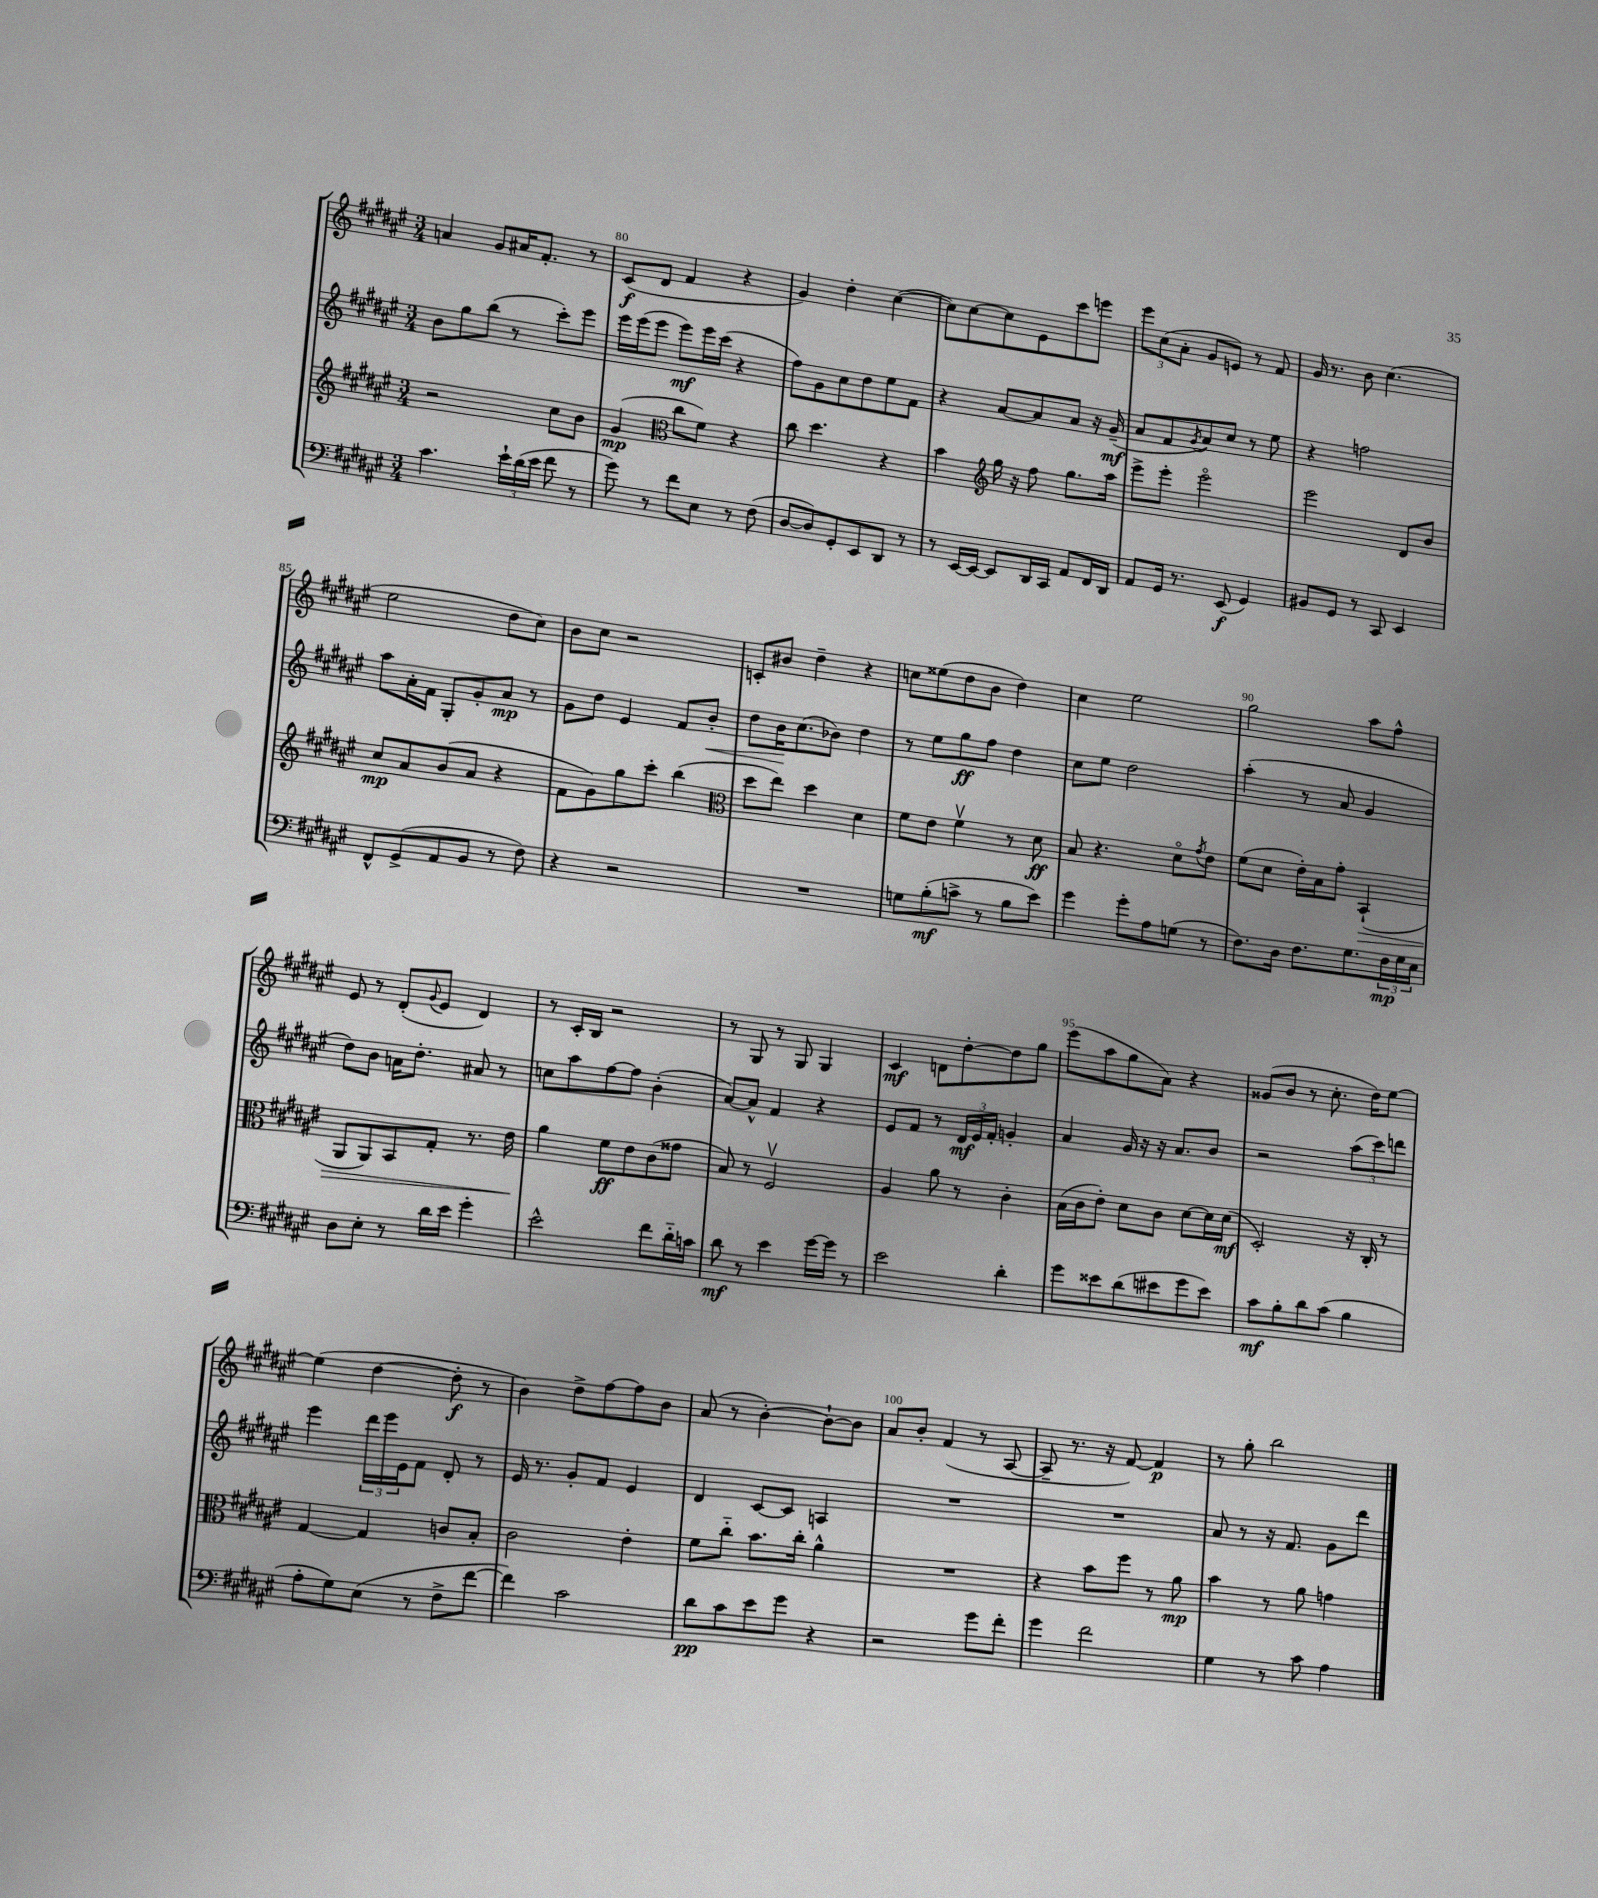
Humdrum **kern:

**kern	**kern	**kern	**kern
*staff4	*staff3	*staff2	*staff1
*clefF4	*clefG2	*clefG2	*clefG2
*k[f#c#g#d#a#e#]	*k[f#c#g#d#a#e#]	*k[f#c#g#d#a#e#]	*k[f#c#g#d#a#e#]
*M3/4	*M3/4	*M3/4	*M3/4
4.c#\	2r	8b\L	4a/
.	.	8gg#\	.
.	.	(8bb\J	8g#/L
24e#`\LL	.	8r	16a#/K
(24d#\	.	.	.
.	.	.	8.f#'/J
24e#\JJ	.	.	.
8f#\	8cc#\L	8ccc#'\L)	.
8r	8b\J	8eee#\J	8r
=	=	=	=
8g#\)	(4g#/	16eee#\LL	(8c#/L
.	.	(16eee#\J	.
8r	.	8eee#\J	8d#/J
*	*clefC3	*	*
8f#\L	8cc#\L	8eee#\L)	4f#/
8E#\J	8f#\J)	16eee#\L	.
.	.	(16ccc#\JJ	.
8r	4r	4r	4r
(8F#\	.	.	.
=	=	=	=
[8D#/L	8cc#\	8ff#\L)	4g#/)
8D#/])	4.dd#\	8g#\	.
8GG#'/	.	8cc#\	4dd#'\
8EE#/	.	8dd#\	.
8DD#/J	4r	8ee#\	([4cc#\
8r	.	8f#\J	.
=	=	=	=
8r	4b\	4r	8cc#\]L)
[16EE#/LL	.	.	[8cc#\
16EE#/_JJ	.	.	.
*	*clefG2	*	*
8EE#/]L	16gg#\	[8a#/L	8cc#\]
.	16r	.	.
16DD#/L	8ff#\	8a#/]	8e#\
16CC#/JJ	.	.	.
8AA#/L	8.gg#\L	8a#/J	8ccc#\
16FF#/L	.	16r	8eee\J
16DD#/JJ	16aa#\Jk	(16g#~/	.
=	=	=	=
8AA#/L	8eee#^\L	8a#/L	12eee#\L
.	.	.	(12cc#\
16GG#/Jk	8eee#'\J	8f#/	.
.	.	.	12a#'\J
8.r	.	.	.
.	.	8qg#/	.
.	2eee#o\	8a#/)	8g#/L
(8EE#/	.	8cc#/J	8e/J)
4GG#/)	.	8r	8r
.	.	8ee#\	8f#/
=	=	=	=
8BB#/L	2eee#\	4r	16g#/
.	.	.	8.r
8GG#/J	.	.	.
8r	.	2ff\	8b\
8CC#/	.	.	(4.cc#\
4EE#/	8d#/L	.	.
.	8b/J	.	.
=	=	=	=
8FF#^^/L	8cc#/L	8aa#\L	2ee#\
(8GG#^/	8a#/	16a#'\L	.
.	.	16f#\JJ	.
8AA#/	(8b/	8G#'/L	.
8BB/J	8a#/J	8g#'/	.
8r	4r	8a#/J	8dd#\L
8F#\)	.	8r	8cc#\J)
=	=	=	=
4r	8f#\L	8g#\L	8b\L
.	8g#\)	8dd#\J	8cc#\J
2r	8gg#\	4e#/	2r
.	8ccc#'\J	.	.
.	(4bb\	8f#/L	.
.	.	8b'/J	.
=	=	=	=
*	*clefC3	*	*
2.r	8dd#\L	8dd#\L	8c'/L
.	8ee#\J)	16b\K	8b#/J
.	.	(8.cc#\	.
.	4dd#\	.	4dd#~\
.	.	8b-\J)	.
.	4d#\	4dd#\	4r
=	=	=	=
8G\L	8f#\L	8r	8cc\L
(8B'\	8e#\J	8ee#\L	(8ee##\
8c^\J	4f#v\	8gg#\	8dd#\
8r	.	8ff#\J	8b\J
8B\L	8r	4dd#\	4dd#\)
8e#\J)	8d#\	.	.
=	=	=	=
4g#\	8B/	8cc#\L	4cc#\
.	4.r	8ee#\J	.
8g#'\L	.	2dd#\	2ee#\
8A#\	.	.	.
(8G\J	8d#o\L	.	.
.	8qg#/	.	.
8r	8e#\J	.	.
=	=	=	=
8.F#\L)	(8f#\L	(4aa#'\	2gg#\
.	8d#\J	.	.
16D#\Jk	.	.	.
8.F#\L	16e#'\LL)	8r	.
.	16B\J	.	.
.	8g#'\J	8a#/	.
8.G#\	.	.	.
.	(4BB`/	4g#/	8aa#\L
24F#\L	.	.	8ff#^^\J
24G#\	.	.	.
24E#\JJ	.	.	.
=	=	=	=
8D#\L	8AA#/L	8dd#\L)	8e#/
8E#'\J	8AA#/)	8b\J	8r
8r	8BB/	16a\LK	(8d#'/L
.	.	8.dd#'\J	.
.	.	.	8qqg#/
16d#\LL	8G#'/J	.	8e#/J
16e#\JJ	.	.	.
4g#'\	8.r	8a#/	4d#/)
.	.	8r	.
.	16e#\	.	.
=	=	=	=
2e#^^\	4a#\	8cc\L	8r
.	.	8aa#\	16c#'/LL
.	.	.	16B/JJ
.	8f#\L	[8ff#\	2r
.	8e#\	8ff#\]J	.
8f#\L	(8c#\	(4b'\	.
16d#'~\L	8g##\J	.	.
16c\JJ	.	.	.
=	=	=	=
8d#\	8B/)	[8a#/L)	8r
8r	8r	8a#^^/]J	8G#/
4e#\	2F#v/	4f#/	8r
.	.	.	8G#/
[16g#\LL	.	4r	4G#/
16g#\]JJ	.	.	.
8r	.	.	.
=	=	=	=
2e#\	4A#/	8e#/L	4c#/
.	.	8f#/J	.
.	8a#\	8r	8d\L
.	8r	24d#/LL	[8dd#'\
.	.	24e#/	.
.	.	24f#'/JJ	.
4d#'\	4c#'\	4g'/	8dd#\]
.	.	.	8gg#\J
=	=	=	=
8g#\L	(16B\LL	4a#/	(8eee#\L
.	16c#\J	.	.
8e##\	8e#'\J)	.	8aa#\
(8d#\	8d#\L	16g#/	8gg#\
.	.	16r	.
8e#\	8c#\J	16r	8a#\J)
.	.	8.a#/L	.
8g#\	[8d#\L	.	4r
8e#\J)	16d#\]L	8b/J	.
.	(16d#\JJ	.	.
=	=	=	=
8c#\L	2D#'/)	2r	(8g##/L
8B'\	.	.	8b/J
8d#\	.	.	8r
(8c#\J	.	.	8.cc#'\
4B\	16r	(12aa#\L	.
.	16C#'/	.	16dd#\LK)
.	.	12ccc#\)	.
.	8r	.	[8ee#\J
.	.	12ddd\J	.
=	=	=	=
8A#'\L	[4G#/	4eee#\	(4ee#\]
8G#\)	.	.	.
(8E#\J	4G#/]	24ddd#\LL	[4dd#\
.	.	24eee#\	.
.	.	24e#\J	.
8r	.	8f#\J	.
8F#^\L	8c/L	8d#'/	8dd#'\]
[8f#\J	8B'/J	8r	8r
=	=	=	=
4f#\])	2c#\	16e#/	4b\)
.	.	8.r	.
2c#\	.	8g#'/L	8dd#^\L
.	.	8f#/J	[8ff#\
.	4e#'\	4e#/	8ff#\]
.	.	.	8b\J
=	=	=	=
8d#\L	8f#\L	4d#/	(8a#/
8c#\	8cc#'~\J	.	8r
8e#\	8.b\L	[8c#/L	[4b'\)
8g#\J	.	8c#/]J	.
.	16cc#'\Jk	.	.
4r	4a#^^\	4A/	8b`\_L
.	.	.	8b\]J
=	=	=	=
2r	2.r	2.r	8a#/L
.	.	.	8b'/J
.	.	.	(4f#/
8g#\L	.	.	8r
8f#'\J	.	.	[8A#/
=	=	=	=
4g#\	4r	2.r	8A#~/]
.	.	.	8.r
2f#\	8b\L	.	.
.	.	.	16r
.	8ff#\J	.	[8f#/)
.	8r	.	4f#/]
.	8a#\	.	.
=	=	=	=
4G#\	4b\	8a#/	8r
.	.	8r	8gg#'\
8r	8r	16r	2bb\
.	.	8.f#/	.
8c#\	8a#\	.	.
4A#\	4g\	8g#\L	.
.	.	8ddd#\J	.
==	==	==	==
*-	*-	*-	*-
